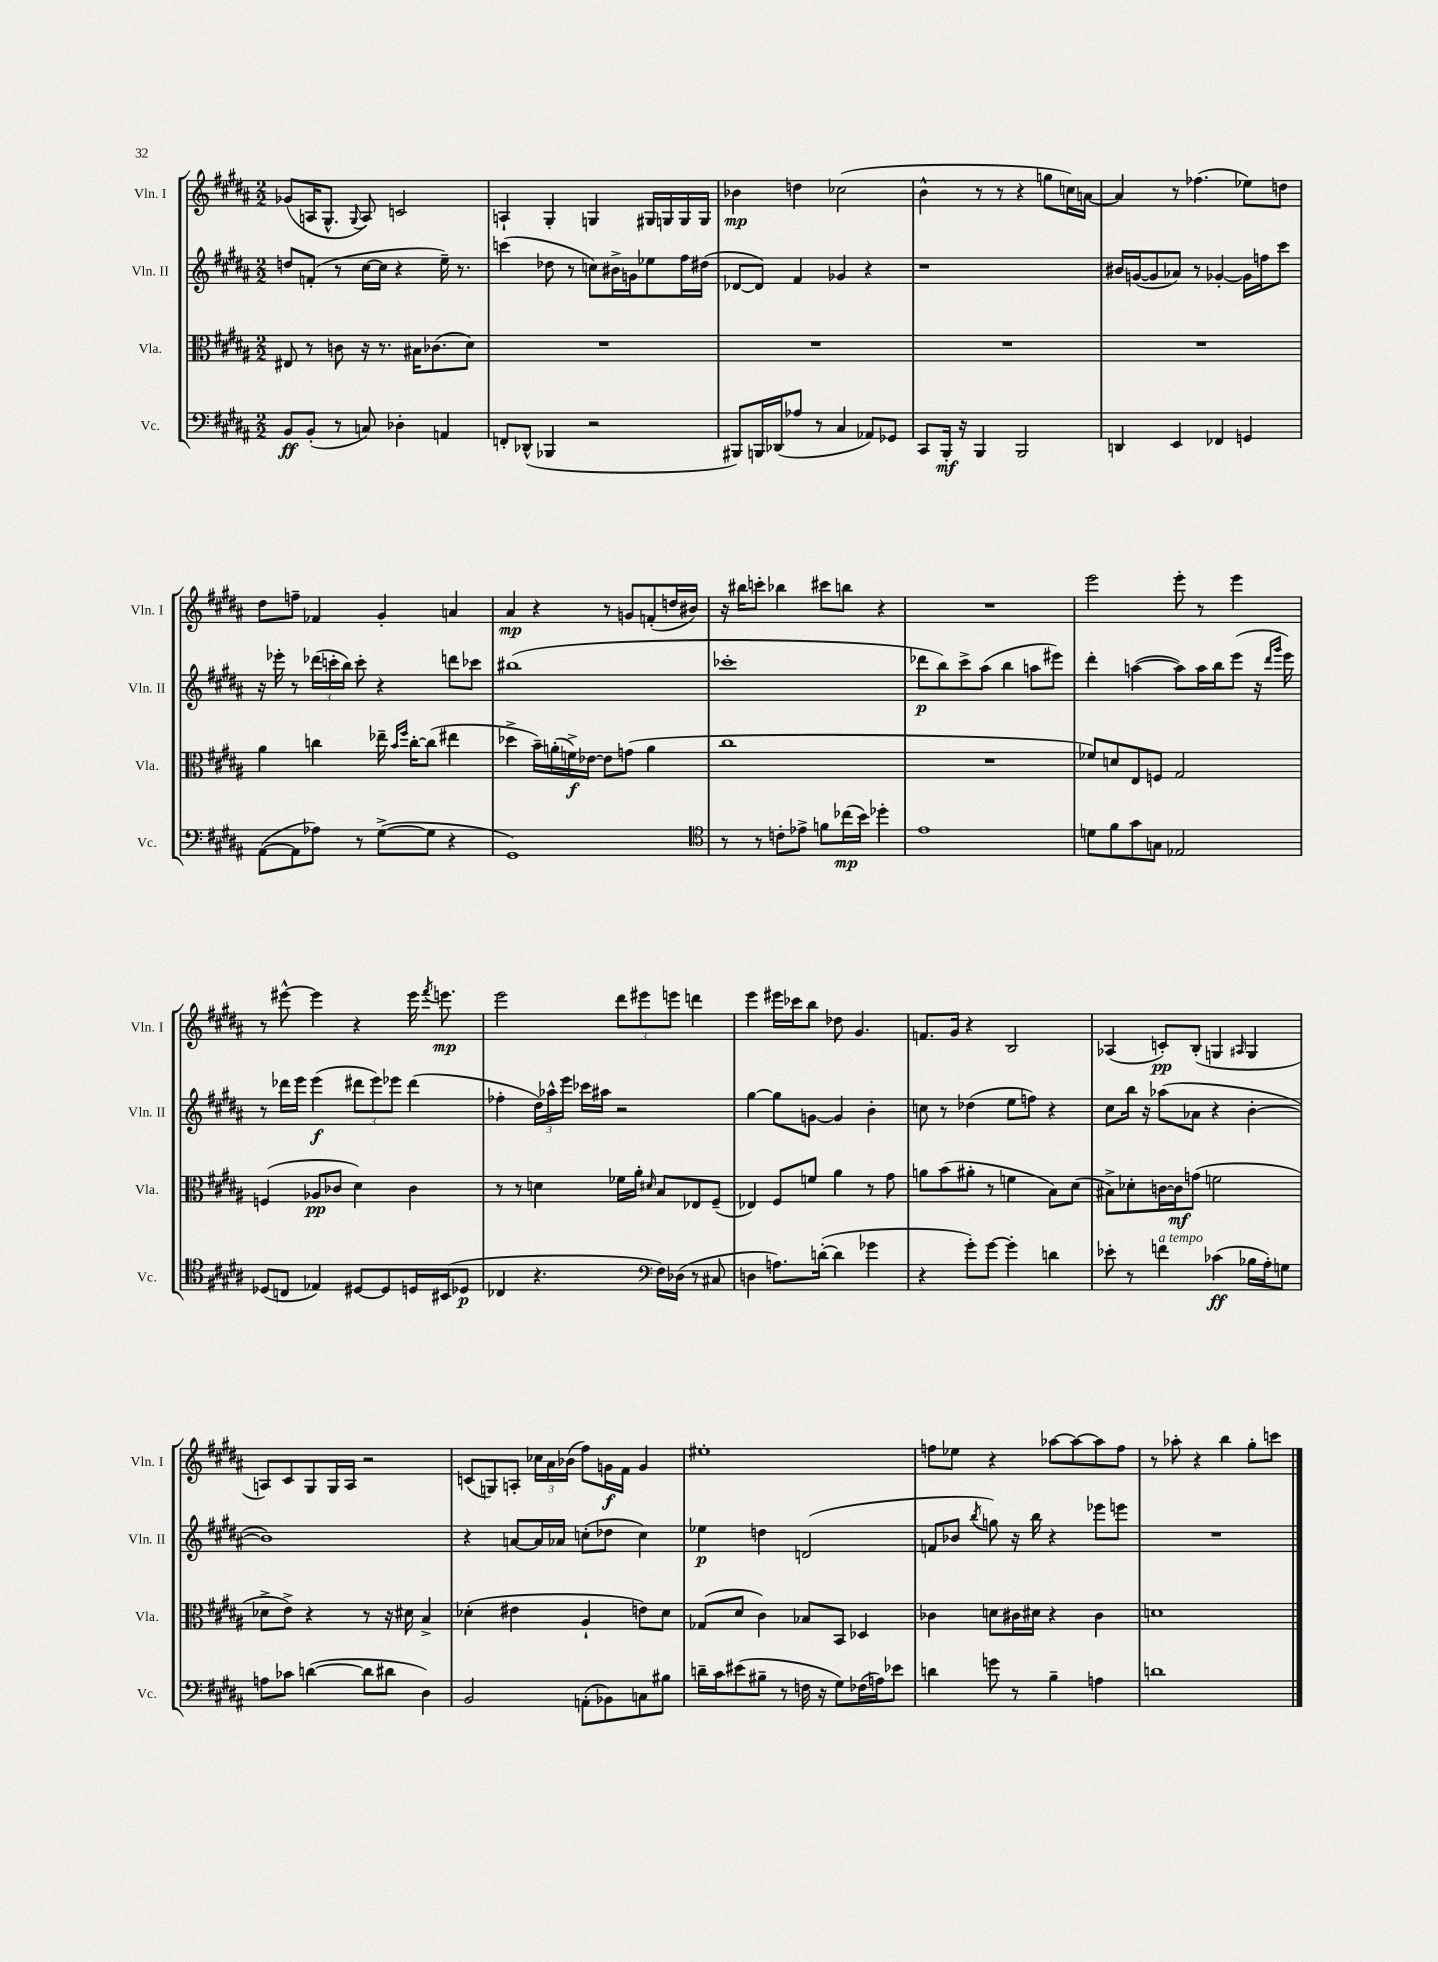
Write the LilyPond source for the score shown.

<<
\new StaffGroup <<
\new Staff = "s0" \with { instrumentName = "Vln. I" shortInstrumentName = "Vln. I" } {
    \clef treble \key b \major \numericTimeSignature \time 2/2
    \autoBeamOff ges'8[( a16 gis8.]-^ \appoggiatura { gis8 } a8) c'2 |
    a4-! gis4-. g4 gis16[ g16 g16 g16] |
    bes'4\mp d''4 ces''2( |
    b'4-^ r8 r8 r4 g''8[ c''16) a'16]~ |
    a'4 r8 fes''4.( ees''8[) d''8] |
    dis''8[ f''8]-- fes'4 gis'4-. a'4 |
    ais'4\mp r4 r8 g'8[ f'8-.( d''16 bis'16]) |
    r16 bis''16[ c'''8]-. bes''4 cis'''8[ b''8] r4 |
    R1 |
    e'''2 e'''8-. r8 e'''4 |
    r8 eis'''8~-^ eis'''4 r4 eis'''16 \acciaccatura { fis'''8 } e'''8.\mp |
    e'''2 \tuplet 3/2 { dis'''8[ eis'''8 e'''8] } d'''4 |
    e'''4 eis'''16[ ces'''16 b''8] des''8 gis'4. |
    f'8.[ gis'16] r4 b2 |
    aes4( c'8[-.\pp) b8]-.( g4 \grace { ais16 } g4 |
    a8[) cis'8 gis8 gis16 a16] r2 |
    c'8[( g8) a8]-. \tuplet 3/2 { ces''16[ ais'16 bes'16]( } fis''8[) g'16\f fis'16] g'4 |
    eis''1-. |
    f''8[ ees''8] r4 aes''8[~ aes''8~ aes''8 f''8] |
    r8 aes''8-. r4 b''4 gis''8[-. c'''8] \bar "|." |
}
\new Staff = "s1" \with { instrumentName = "Vln. II" shortInstrumentName = "Vln. II" } {
    \clef treble \key b \major \numericTimeSignature \time 2/2
    \autoBeamOff d''8[ f'8]-.( r8 cis''16[~ cis''16] r4 e''16--) r8. |
    c'''4( des''8 r8 c''8[) bis'16-> g'16 ees''8 fis''16 dis''16]( |
    des'8[~ des'8]) fis'4 ges'4 r4 |
    r1 |
    bis'16[ g'16~( g'8 aes'8]) r8 ges'4~-. ges'16[ f''16 cis'''8] |
    r16 ees'''16-. r8 \tuplet 3/2 { des'''16[( c'''16-. b''16]) } c'''8-. r4 d'''8[ ces'''8] |
    bis''1( |
    ces'''1-. |
    des'''8[\p b''8) cis'''8-> ais''8]( b''4 a''8[ eis'''8]) |
    dis'''4-. a''4~( a''8[) a''16 b''16 e'''8]( r16 \grace { dis'''16[ gis'''16] } e'''16) |
    r8 des'''16[ e'''16] e'''4\f( \tuplet 3/2 { dis'''8[ e'''8) ees'''8] } dis'''4( |
    fes''4-. \tuplet 3/2 { dis''16[) aes''16-^ e'''16] } ces'''16[ ais''16] r2 |
    gis''4~ gis''8[ g'8]~ g'4 b'4-. |
    c''8 r8 des''4( e''8[ f''8]) r4 |
    cis''8[ b''16] r16 aes''8[( aes'8] r4 b'4~-. |
    b'1) |
    r4 a'8[~ a'16 aes'16] c''8[-.( des''8] c''4) |
    ees''4\p d''4 d'2( |
    f'8[ bes'8] \acciaccatura { b''8 } g''8) r16 b''16 r4 ees'''8[ e'''8] |
    R1 \bar "|." |
}
\new Staff = "s2" \with { instrumentName = "Vla." shortInstrumentName = "Vla." } {
    \clef alto \key b \major \numericTimeSignature \time 2/2
    \autoBeamOff eis8 r8 c'8 r16 r8. bis16[ ces'8.( dis'8]) |
    R1 |
    R1 |
    R1 |
    R1 |
    ais'4 c''4 ees''16-- \grace { b'16[ fis''16] } c''16[~-. c''8]( eis''4 |
    des''4-> b'16[--) a'16-.( f'16->\f) ees'16]~ ees'8[ g'8]( a'4 |
    cis''1 |
    R1 |
    fes'8[) d'8 e8 f8] gis2 |
    f4( aes8[\pp ces'8] dis'4) ces'4 |
    r8 r8 d'4 fes'16[ ais'16]-. \grace { dis'16 } b8[ ees8 fis8]--( |
    ees4) fis8[ f'8] ais'4 r8 gis'8 |
    a'8[ b'8( ais'8]-. r8 f'4 b8[) dis'8]( |
    bis8[->) des'8-. c'16~ c'16\mf g'8]( f'2 |
    des'8[-> e'8]->) r4 r8 r16 dis'16 b4-> |
    des'4-.( eis'4 ais4-! e'8[) des'8] |
    ges8[( dis'8] cis'4) bes8[ b,8] des4 |
    ces'4 d'8[ cis'16 dis'16] r4 cis'4 |
    d'1 \bar "|." |
}
\new Staff = "s3" \with { instrumentName = "Vc." shortInstrumentName = "Vc." } {
    \clef bass \key b \major \numericTimeSignature \time 2/2
    \autoBeamOff b,8[\ff b,8]-.( r8 c8) des4-. a,4 |
    f,8[-. des,8]-^( bes,,4 r2 |
    bis,,8[) b,,16 des,16( aes8] r8 cis4 aes,8[) ges,8] |
    cis,8[ b,,16]-.\mf r16 b,,4 b,,2 |
    d,4 e,4 fes,4 g,4 |
    ais,8[~( ais,8 aes8]) r8 gis8[~->( gis8] r4 |
    gis,1) |
    \clef tenor r8 r8 c'8[-. ees'8]-> f'8[ ces''16\mp( b'16]) des''4-. |
    e'1 |
    d'8[ fis'8 gis'8 g8] ees2 |
    des8[( c8] ees4) dis8[~ dis8 d16 bis,16( des8]\p |
    ces4 r4. \clef bass fis16[) des16]( r8 cis8 |
    d4 a8.[) d'16]~-.( d'4 ges'4 |
    r4 gis'8[-.) gis'8]~ gis'4-. d'4 |
    ees'8-. r8 f'4^\markup { \italic "a tempo" } ces'4\ff( bes16[ ais16-.) g8] |
    a8[ ces'8] d'4~( d'8[ dis'8] dis4) |
    b,2 a,8[-.( bes,8) c8 bis8] |
    d'16[-- cis'16 eis'8( bis8]-- r8 f16 r16 gis8[) fes16( a16) ees'8] |
    d'4 g'8 r8 b4-- a4 |
    d'1 \bar "|." |
}
>>
>>
\layout { \context { \Score \remove "Bar_number_engraver" } }
